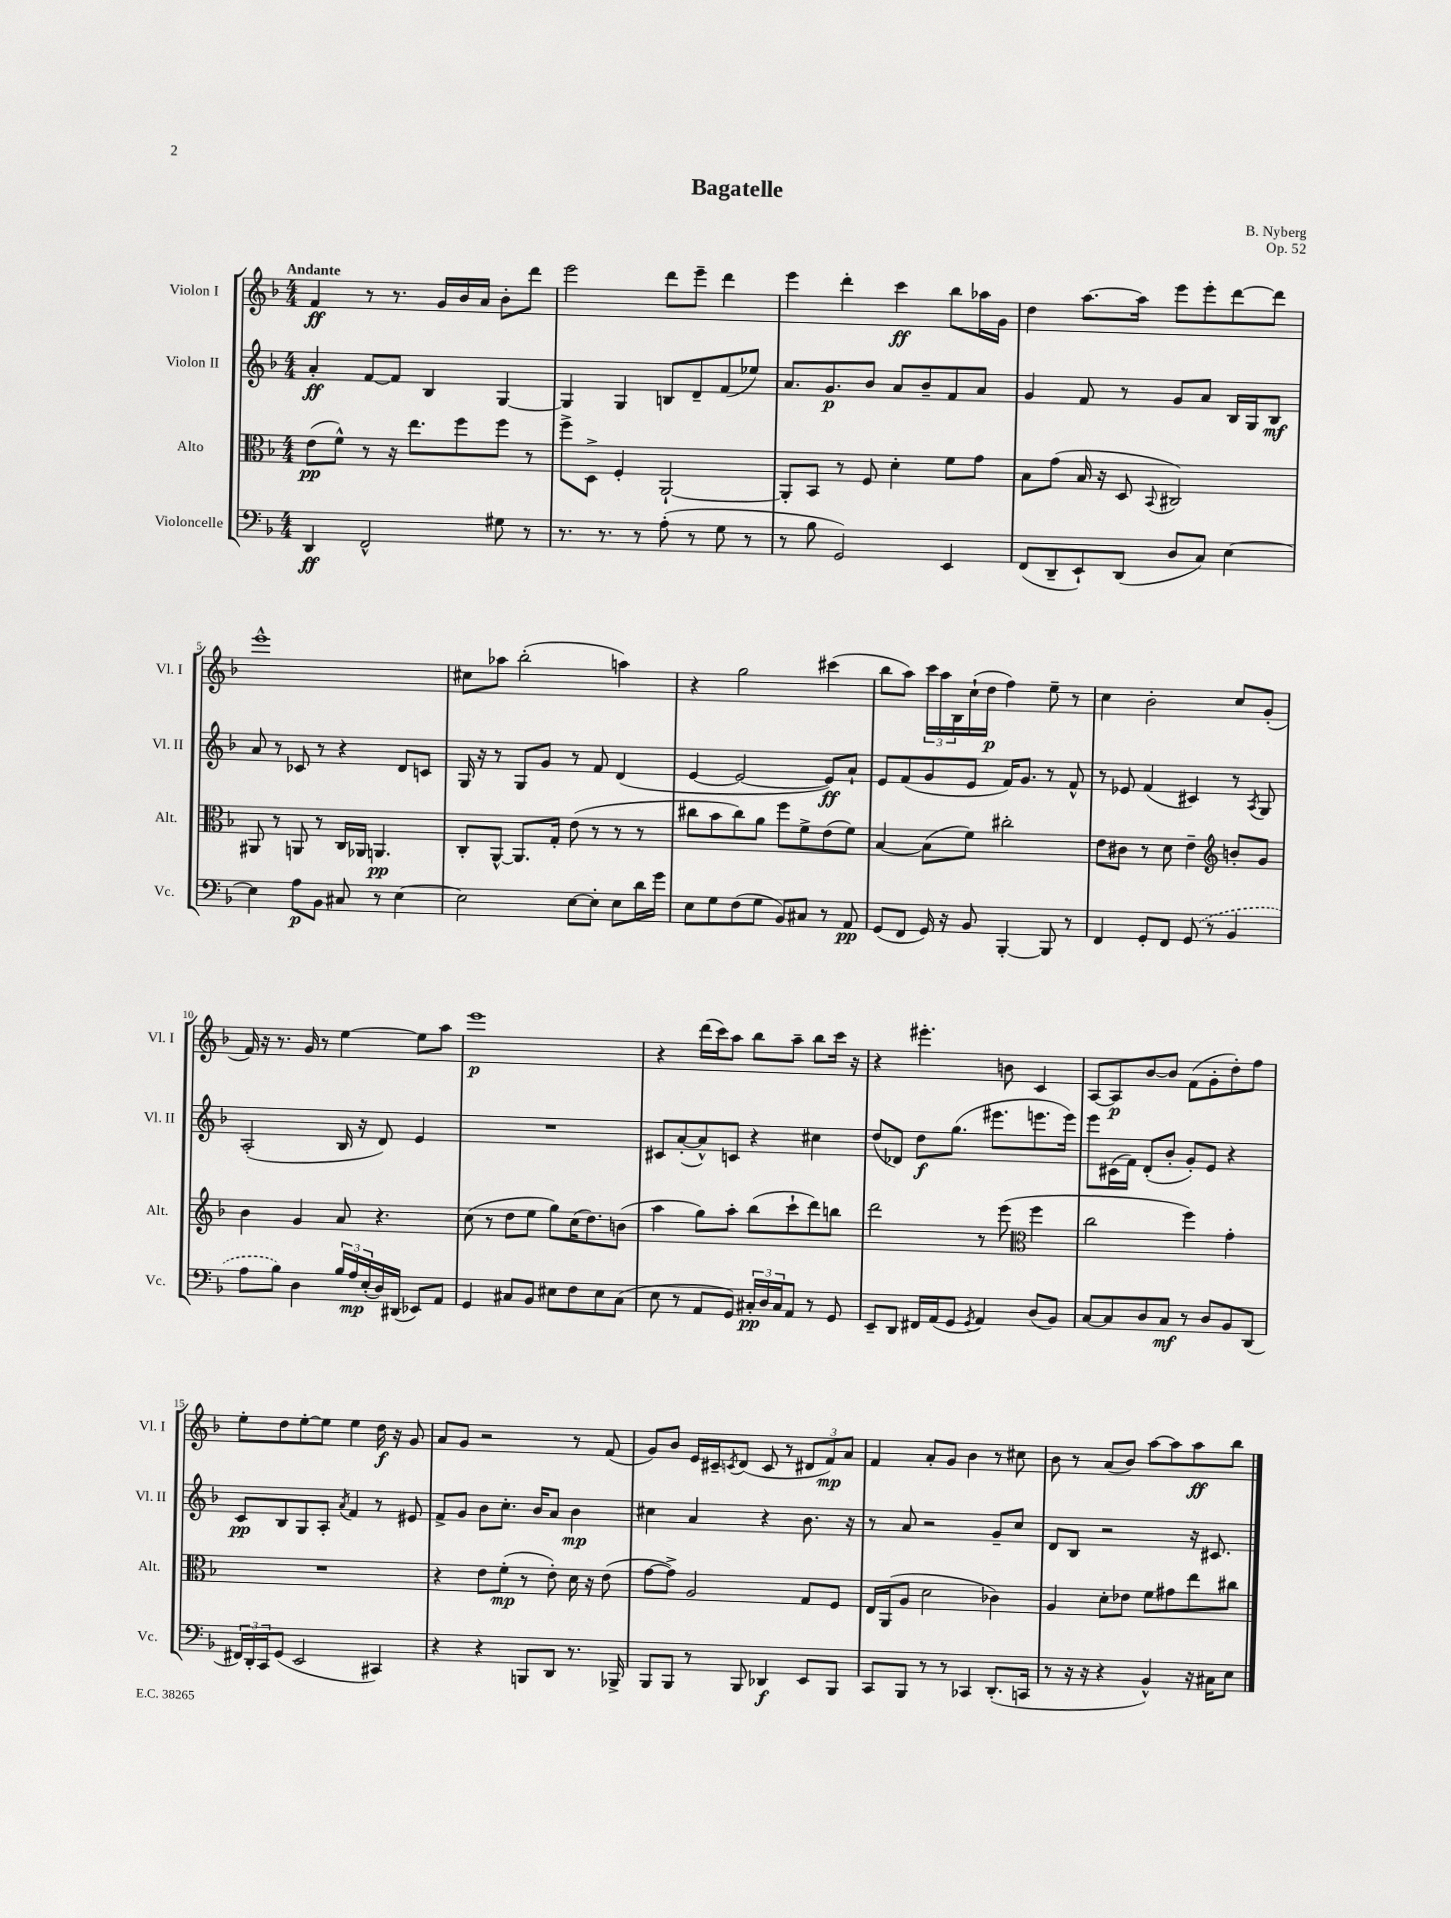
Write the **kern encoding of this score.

**kern	**kern	**kern	**kern
*staff4	*staff3	*staff2	*staff1
*clefF4	*clefC3	*clefG2	*clefG2
*k[b-]	*k[b-]	*k[b-]	*k[b-]
*M4/4	*M4/4	*M4/4	*M4/4
4DD/	(8e\L	4a'/	4f/
.	8f^^\J)	.	.
2FF^^/	8r	[8f/L	8r
.	16r	8f/]J	8.r
.	8.ee\L	.	.
.	.	4B-/	.
.	.	.	16g/LL
.	8ff\	.	16b-/
.	.	.	16a/JJ
8G#\	8ff\J	[4G/	8b-'\L
8r	8r	.	8ddd\J
=	=	=	=
8.r	8ff^\L	4G/]	2eee\
.	8D^\J	.	.
8.r	.	.	.
.	4F'/	4G/	.
8r	.	.	.
(8A'\	[2AA`/	8B/L	8ddd\L
8r	.	8d~/	8eee~\J
8G\	.	(8f/	4ddd\
8r	.	8ee-/J)	.
=	=	=	=
8r	8AA'/]L	8.a/L	4eee\
8B-\	8BB-/J	.	.
.	.	8.g/	.
2GG/)	8r	.	4ddd'\
.	8F/	8b-/J	.
.	4d'\	8a/L	4ccc\
.	.	8b-~/	.
4EE/	8f\L	8f/	8bb-\L
.	8g\J	8a/J	16aa-\L
.	.	.	16g\JJ
=	=	=	=
(8FF/L	8B-\L	4g/	4dd\
8DD~/	(8g\J	.	.
8EE`/)	16B-/	8f/	[8.aa\L
.	16r	.	.
(8DD/J	8D/	8r	.
.	.	.	16aa\]Jk
.	8qqBB-/	.	.
8D/L	2C#/)	8g/L	8eee\L
8C/J)	.	8a/J	8eee'\
[4E\	.	16B-/LL	[8ddd\
.	.	16G/J	.
.	.	8B-/J	8ddd\]J
=	=	=	=
4E\]	8AA#/	8a/	1eee^^
.	8r	8r	.
8A\L	8AA/	8c-/	.
8BB-\J	8r	8r	.
8C#/	16C/LL	4r	.
.	16AA-/JJ	.	.
8r	4.AA/	.	.
[4E\	.	8d/L	.
.	.	8c/J	.
=	=	=	=
2E\]	8C'/L	16G/	8cc#\L
.	.	16r	.
.	[8AA^^/J	8r	8aa-\J
.	8.AA/]L	8G/L	(2bb-'\
.	.	8g/J	.
.	16G'/Jk	.	.
[8E\L	(8e\	8r	.
8E'\]J	8r	8f/	.
8E\L	8r	(4d/	4aa\)
16d\L	8r	.	.
16g\JJ	.	.	.
=	=	=	=
8E\L	8cc#\L	[4e/	4r
8G\	8b-\	.	.
(8F\	8cc#\)	2e/_	2gg\
8G\J	8a\J	.	.
8BB-/L)	8ff\L	.	.
8C#/J	8f^\	.	.
8r	(8e\	8e/]L)	(4ccc#\
8AA/	8f\J)	8a`/J	.
=	=	=	=
(8GG/L	[4B-/	8e/L	8bb-\L
8FF/J	.	(8f/	8aa\J)
16GG/)	(8B-\]L	8g/	24ccc\LL
.	.	.	24aa\
16r	.	.	.
.	.	.	24B-\
8BB-/	8f\J)	8e/J	(16cc`\
.	.	.	16dd\JJ
[4BBB-'/	2cc#'\	16f/LK)	4ff\)
.	.	8.g/J	.
8BBB-/]	.	8r	8ee~\
8r	.	8f^^/	8r
=	=	=	=
4FF/	8e\L	8r	4cc\
.	8c#\J	8e-/	.
8GG'/L	8r	(4f/	2b-'\
8FF/J	8d\	.	.
(8GG/	4e~\	4c#/)	.
8r	.	.	.
*	*clefG2	*	*
4BB-/	8b'/L	8r	8cc/L
.	.	8qA/	.
.	8g/J	8G/	(8g'/J
=	=	=	=
8A\L	4b-\	(2A'/	16f/)
.	.	.	16r
8B-\J)	.	.	8.r
4D\	4g/	.	.
.	.	.	16g/
.	.	.	8r
24B-/LL	8a/	16B-/	[4ee\
24A/	.	.	.
.	.	16r	.
(24E'/	.	.	.
16D/)	4.r	8d/)	.
(16DD#/JJ	.	.	.
8EE-/L)	.	4e/	8ee\]L
8AA/J	.	.	8aa\J
=	=	=	=
4GG/	(8cc\	1r	1eee
.	8r	.	.
8C#/L	8dd\L	.	.
8BB-/J	8ee\J	.	.
8E#\L	8gg\L)	.	.
8F\	(16cc\K	.	.
.	8.dd\)	.	.
8E#\	.	.	.
(8C#\J	(8b\J	.	.
=	=	=	=
8E\	4aa\	8c#/L	4r
8r	.	([8a'/	.
8AA/L	8gg\L)	8a^^/])	(16ddd\LL
.	.	.	16ccc\J)
8GG/J)	8aa'\J	8c/J	8aa\J
24C#'/LL	(8bb-\L	4r	8bb-\L
24D/	.	.	.
24C#/J	.	.	.
8AA/J	8ccc`\	.	8aa~\J
8r	8ddd\)	4cc#\	8bb-\L
8GG/	8bb\J	.	16ccc\Jk
.	.	.	16r
=	=	=	=
8EE~/L	2ddd\	(8dd/L	4r
8DD/J	.	8d-/J)	.
16FF#/LL	.	8dd\L	4.eee#'\
(16AA/J	.	.	.
8GG/J	.	(8.gg\J	.
8qGG/	.	.	.
4AA/)	8r	.	.
.	.	8.eee#\L	.
.	(8eee\	.	8b\
*	*clefC3	*	*
(8D/L	4ff\	8.eee\	4c/
8BB-/J)	.	.	.
.	.	16eee\Jk)	.
=	=	=	=
[8C/L	2cc\	8eee\L	[8A/L
8C/]	.	(16c#\L	8A/]
.	.	16f\JJ)	.
8D/	.	(8d'/L	[8b-/
8C/J	.	8b-'/J	8b-/]J
8r	4ff\)	8g'/L)	(8f\L
8D/L	.	8e/J	8g'\
8BB-/	4g'\	4r	8dd'\)
(8DD/J	.	.	8ff\J
=	=	=	=
24FF#/LL)	1r	8c/L	8ee'\L
24DD'/	.	.	.
24CC/J	.	.	.
(8GG/J	.	8B-/	8dd\
2EE/	.	8G/	[8ee'\
.	.	8A'/J	8ee\]J
.	.	8qa/	.
.	.	4f/	4ee\
4CC#/)	.	8r	16dd\
.	.	.	16r
.	.	8e#/	8g/
=	=	=	=
4r	4r	8f^/L	8a/L
.	.	8g/J	8g/J
4r	8e\L	8b-\L	2r
.	(8f'\J	8.cc'\J	.
8BBB/L	8r	.	.
.	.	16b-/LK	.
8DD/J	8e'\)	8a/J	.
8.r	16d\	4b-\	8r
.	16r	.	.
.	(8e\	.	(8f/
16BBB-^/	.	.	.
=	=	=	=
8BBB-/L	[8g\L	4cc#\	8g/L)
8BBB-/J	8g^\]J)	.	8b-/J
8r	2A/	4a/	16e/LL
.	.	.	16c#~/J
.	.	.	8qc/
8BBB-/	.	.	(8d/J
4DD-/	.	4r	8c/
.	.	.	8r
8EE/L	8G/L	8.b-\	12d#/L
.	.	.	12f/)
8BBB-/J	8F/J	.	.
.	.	.	12a/J
.	.	16r	.
=	=	=	=
8CC/L	16E/LL	8r	4f/
.	(16AA/J	.	.
8BBB-/J	8A/J	8a/	.
8r	2d\	2r	8a'/L
8r	.	.	8g/J
4CC-/	.	.	4b-\
(8.DD'/L	4c-\)	8g~/L	8r
.	.	8cc/J	8cc#\
16CC/Jk	.	.	.
=	=	=	=
8r	4A/	8d/L	8b-\
16r	.	8B-/J	8r
16r	.	.	.
4r	8d'\L	2r	(8a/L
.	8e-\J	.	8b-/J)
4BB-^^/)	8f\L	.	[8aa\L
.	8g#\	.	8aa\]
16r	8ee\	16r	8aa\
16C#\LK	.	8.c#/	.
8E\J	8cc#\J	.	8bb-\J
==	==	==	==
*-	*-	*-	*-
